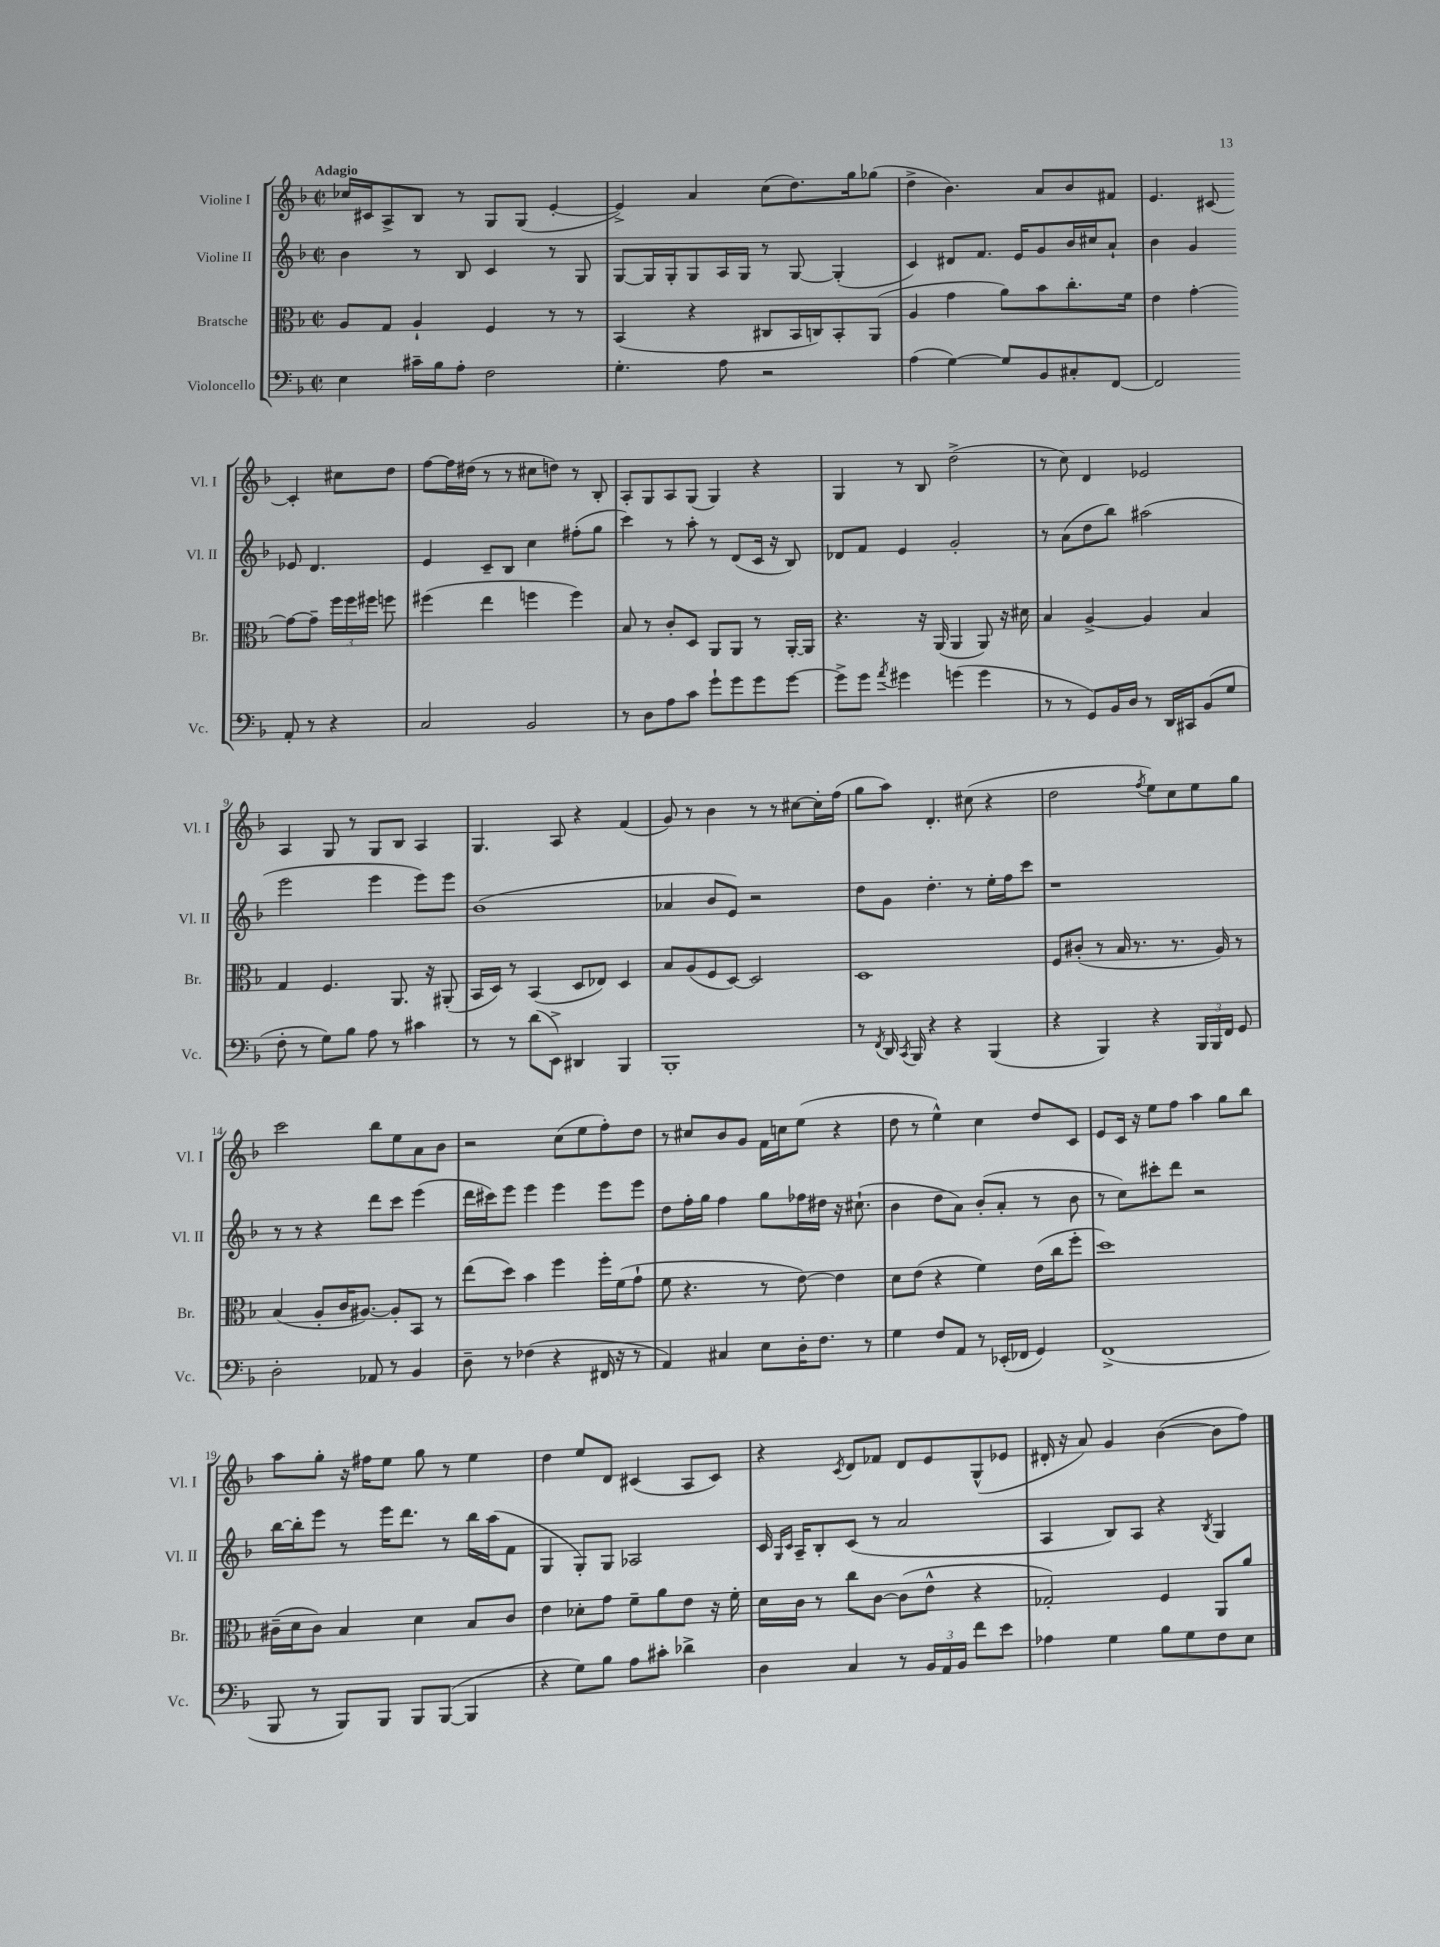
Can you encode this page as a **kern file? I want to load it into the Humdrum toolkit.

**kern	**kern	**kern	**kern
*staff4	*staff3	*staff2	*staff1
*clefF4	*clefC3	*clefG2	*clefG2
*k[b-]	*k[b-]	*k[b-]	*k[b-]
*M2/2	*M2/2	*M2/2	*M2/2
*met(c|)	*met(c|)	*met(c|)	*met(c|)
4E\	8A/L	4b-\	16cc-/LL
.	.	.	16c#/J
.	8G/J	.	8A^/
16c#~\LL	4A`/	8r	8B-/J
16B-\J	.	.	.
8A'\J	.	8B-/	8r
2F\	4F/	4c/	8G/L
.	.	.	(8G/J
.	8r	8r	[4e'/
.	8r	8G/	.
=	=	=	=
4.G'\	(4BB-/	[8G/L	4e^/])
.	.	16G/]L	.
.	.	16G'/J	.
.	4r	8G/	4a/
8A\	.	16A/L	.
.	.	16G/JJ	.
2r	8C#/L	8r	(8cc\L
.	16BB-/L	[8G/	8.dd\)
.	16C/J)	.	.
.	8BB-'/	(4G'/]	.
.	.	.	16gg\k
.	(8AA/J	.	(8gg-\J
=	=	=	=
(4A\	4A/	4c/)	4dd^\
[4G\)	4g\	8d#/L	4.b-\)
.	.	8.f/J	.
8G/]L	8a\L)	.	.
.	.	16e/LK	.
8BB-/	8b-\	8g/	8a/L
8C#'/	8.cc'\	16b-/L	8b-/
.	.	16cc#/J	.
[8FF/J	.	8a`/J	8f#/J
.	16f\Jk	.	.
=	=	=	=
2FF/]	4e\	4b-\	4.e/
.	[4g'\	4g/	.
.	.	.	[8c#/
8AA'/	8g\_L	8e-/	4c#'/]
8r	8g~\]J	4.d/	.
4r	24ff\LL	.	8cc#\L
.	24ff\	.	.
.	24ff#\JJ	.	.
.	8ff\	.	8dd\J
=	=	=	=
2C/	(4ff#\	4e/	[8ff\L
.	.	.	16ff\]L
.	.	.	(16dd#\JJ
.	4ee\	8c~/L	8r
.	.	8B-/J	8r
2BB-/	4ff\	4cc\	8cc#\L
.	.	.	8dd\J)
.	4ff\)	(8ff#'\L	8r
.	.	8gg\J	8B-'/
=	=	=	=
8r	8B-/	4ccc\)	8A'/L
8D\L	8r	.	8G/
8A\	8c'/L	8r	8A/
8c\J	8D/J	8aa'\	(8G/J
8g`\L	8AA/L	8r	4G/)
8g\	8AA/J	(8d/L	.
8g\	8r	16c/Jk	4r
.	.	16r	.
[8g\J	[16AA'/LL	8B-/)	.
.	16AA/]JJ	.	.
=	=	=	=
8g^\]L	4.r	8d-/L	4G/
8g\J	.	8f/J	.
8qa/	.	.	.
4g#\	.	4e/	8r
.	16r	.	8B-/
.	(16AA/	.	.
(4g\	4AA/	2g'/	(2dd^\
4g\	8AA/)	.	.
.	16r	.	.
.	16d#\	.	.
=	=	=	=
8r	4B-/	8r	8r
8r	.	(8a\L	8cc\)
8GG/L)	[4A^/	8dd\	4d/
16BB-/L	.	8bb-\J)	.
16D/JJ	.	.	.
8r	4A/]	(2aa#\	2e-/
16DD/LL	.	.	.
16CC#/J	.	.	.
(8BB-/	4B-/	.	.
8G/J	.	.	.
=	=	=	=
8F'\	4G/	2eee\	4A/
8r	.	.	.
8G\L)	4.F/	.	8G/
8B-\J	.	.	8r
8A\	.	4eee\	8G/L
8r	8.AA/	.	8B-/J
4c#\	.	8eee\L)	4A/
.	16r	.	.
.	(8AA#'/	8eee\J	.
=	=	=	=
8r	16BB-/LL	(1b-	4.G/
.	16D/JJ)	.	.
8r	8r	.	.
(8d\L	(4BB-/	.	.
8EE^\J)	.	.	8A/
4DD#/	8D/L	.	4r
.	8E-/J)	.	.
4BBB-/	4D/	.	(4f/
=	=	=	=
1BBB-'	8B-/L	4a-/	8g/)
.	(8A/	.	8r
.	8F/	8b-/L	4b-\
.	[8D/J)	8e/J)	.
.	2D/]	2r	8r
.	.	.	8r
.	.	.	[8cc#\L
.	.	.	16cc#'\]L
.	.	.	(16ff\JJ
=	=	=	=
8r	1D	8dd\L	8gg\L
8qFF/	.	.	.
16DD/	.	8g\J	8aa\J)
8qCC/	.	.	.
16BBB-/	.	.	.
4r	.	4.dd'\	4.d'/
4r	.	.	.
.	.	8r	(8cc#\
(4BBB-/	.	16ee'\LL	4r
.	.	16ff\J	.
.	.	8ccc\J	.
=	=	=	=
4r	8F/L	1r	2dd\
.	(8c#'/J	.	.
4BBB-/)	8r	.	.
.	16B-/	.	.
.	8.r	.	.
.	.	.	8qff/
4r	.	.	8ee\L)
.	8.r	.	8cc\
24BBB-/LL	.	.	8ee\
24BBB-/	.	.	.
.	16A/)	.	.
24FF/JJ	.	.	.
8GG/	8r	.	8gg\J
=	=	=	=
2D'\	(4B-/	8r	2ccc\
.	.	8r	.
.	8A'/L	4r	.
.	16c/K	.	.
.	[8.A#/J)	.	.
8AA-/	.	8ddd\L	8bb-\L
8r	8A#'/]L	8ccc\J	8ee\
4BB-/	8BB-/J	(4eee\	8a\
.	8r	.	8b-\J
=	=	=	=
8D~\	(8ee\L	16ddd\LL	2r
.	.	16ccc#\J)	.
8r	8dd\J)	8eee\J	.
(4F-\	4b-\	4eee\	.
4r	4ff\	4eee\	(8cc\L
.	.	.	8ee\
16FF#/	16ff'\LL	8eee\L	8ff'\)
16r	(16f\J	.	.
8r	8g`\J	8eee\J	8dd\J
=	=	=	=
4AA/)	8f\	8dd\L	8r
.	4.r	16ff'\L	8cc#/L
.	.	16gg\JJ	.
4C#/	.	4ff\	8b-/
.	.	.	8g/J
8E\L	8r	8gg\L	16f\LL
.	.	.	16cc\J
16D'\K	[8e\)	16ff-\L	(8ee\J
8.F\J	.	16dd#\JJ	.
.	4e\]	16r	4r
.	.	(8.cc#`\	.
8r	.	.	.
=	=	=	=
4G\	8d\L	4b-\	8dd\
.	(8e\J	.	8r
8F/L	4r	8dd\L	4ee^^\)
8AA/J	.	8a\J)	.
8r	4f\)	(8b-'/L	4cc\
(16EE-'/LL	.	8a'/J	.
16FF-/JJ	.	.	.
4GG/)	(16e\LL	8r	8dd/L
.	16cc\J	.	.
.	8ff'\J	8b-\	8c/J
=	=	=	=
(1FF^	1dd)	8r	8e/L
.	.	8cc\L)	16c/Jk
.	.	.	16r
.	.	8ccc#'\	8ee\L
.	.	8ddd\J	8ff\J
.	.	2r	4aa\
.	.	.	8gg\L
.	.	.	8bb-\J
=	=	=	=
8BBB-/	(16c#~\LL	[16bb-\LL	8aa\L
.	16d\J	16bb-'\]J	.
8r	8c#\J)	8eee\J	8gg'\J
8BBB-/L)	4B-/	8r	16r
.	.	.	16ff#\LK
8BBB-/J	.	16eee\LK	8ee\J
.	.	8.ddd\J	.
8BBB-/L	4d\	.	8gg\
([8BBB-/J	.	8r	8r
4BBB-/]	8B-/L	16bb-\LL	4ee\
.	.	(16aa\J	.
.	8c#/J	8f\J	.
=	=	=	=
4r	4e\	4G/	4dd\
8G\L)	8d-'\L	8G'/L)	8ee/L
8B-\J	8g\J	8G/J	8d/J
8A\L	8f~\L	2A-/	(4c#/
8c#'\J	8a\	.	.
4d-^\	8e\J	.	8A/L
.	16r	.	8c#/J)
.	16f'\	.	.
=	=	=	=
4D\	16d\LL	16c/	4r
.	.	16qqG/LL	.
.	.	16qqc/JJ	.
.	16c\JJ	16A~/LK	.
.	8r	8B-'/	.
.	.	.	8qc/
4C/	8cc\L	(8c/J	8d/L
.	[8c\J	8r	8f-/J
8r	(8c\]L	2a/	8d/L
24BB-/LL	8e^^\J	.	8e/
24AA/	.	.	.
24BB-/JJ	.	.	.
8f\L	4r	.	(8G^^/
8e\J	.	.	8e-/J
=	=	=	=
4A-\	2G-'/)	4A/	16d#'/
.	.	.	16r
.	.	.	8a/)
4G\	.	8B-/L)	4g/
.	.	8A/J	.
8B-\L	4F/	4r	([4b-\
8G\	.	.	.
.	.	8qB-/	.
8F\	8AA/L	4G/	8b-\]L
8E\J	8a/J	.	8ff\J)
==	==	==	==
*-	*-	*-	*-
